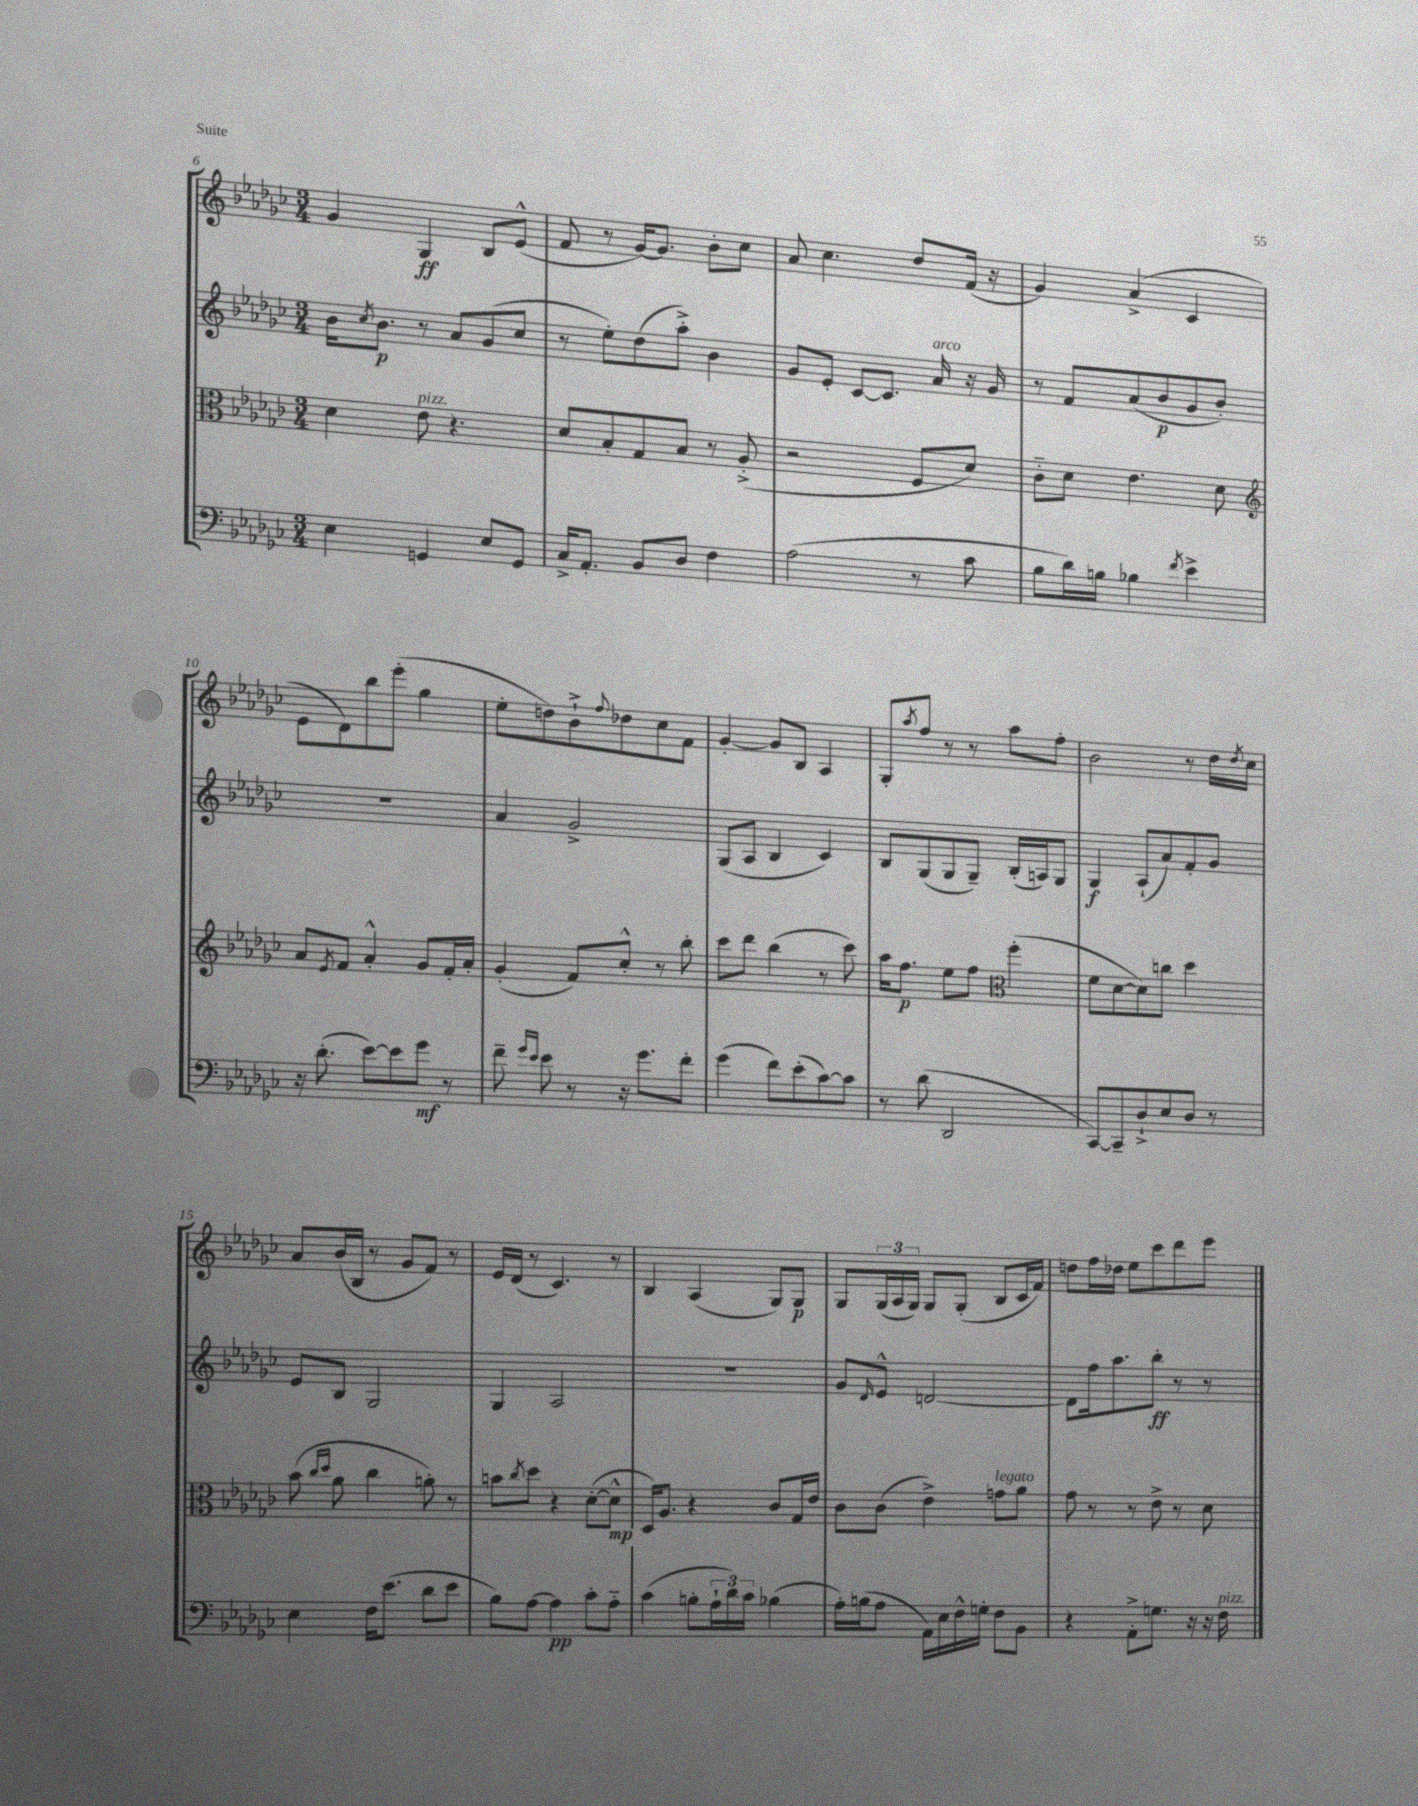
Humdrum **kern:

**kern	**kern	**kern	**kern
*staff4	*staff3	*staff2	*staff1
*clefF4	*clefC3	*clefG2	*clefG2
*k[b-e-a-d-g-c-]	*k[b-e-a-d-g-c-]	*k[b-e-a-d-g-c-]	*k[b-e-a-d-g-c-]
*M3/4	*M3/4	*M3/4	*M3/4
4E-	4d-	16b-	4g-
.	.	8qcc-	.
.	.	8.b-	.
4GG	8e-	8r	4G-
.	4.r	8a-	.
8E-	.	(8g-	8B-
8GG	.	8cc-	(8e-^^
=	=	=	=
16C-^	8d-	8r	8f
8.AA-'	.	.	.
.	8B-'	8ee-')	8r
8BB-	8G-	(8dd-	[16g-)
.	.	.	8.g-]
8D-	8B-	8aa-'^)	.
4F	8r	4b-	8b-'
.	(8A-'^	.	8cc-
=	=	=	=
(2A-	2r	8g-	8a-
.	.	8e-'	4.cc-
.	.	[8c-	.
.	.	8.c-]	.
8r	8F	.	8dd-
.	.	16a-	.
8c-	8d-)	16r	(16f
.	.	16g-	16r
=	=	=	=
8B-	8c-'~	8r	4g-)
16d-)	8d-	8f	.
16B	.	.	.
4B-	4.e-	(8a-	(4a-^
.	.	8b-	.
8qf	.	.	.
4e-^	.	8g-	4c-
.	8d-	8b-')	.
=	=	=	=
*	*clefG2	*	*
16r	8a-	2.r	8e-
(8.d-'	.	.	.
.	8qe-	.	.
.	8f	.	8d-)
[8e-)	4a-'^^	.	8bb-
8e-]	.	.	(8eee-'
8g-	8g-	.	4gg-
8r	16f'	.	.
.	16a-'	.	.
=	=	=	=
8f~	(4g-'	4a-	8ee-'
16qqg-	.	.	.
16qqe-	.	.	.
8e-	.	.	8dd)
8r	8f)	2g-^	8b-`^
.	.	.	8qqff
16r	8cc-'^^	.	8dd-
8.g-	.	.	.
.	8r	.	8cc-
8f'	8bb-'	.	8f
=	=	=	=
(4g-	8ccc-	(8G-	[4g-'
.	8ddd-	8A-	.
8f)	(4bb-	4B-	8g-]
(8e-'	.	.	8B-
[8c-)	8r	4c-)	4A-
8c-]	8ccc-)	.	.
=	=	=	=
8r	16aa-	8B-	8G-'
.	8.ff	.	.
.	.	.	8qaa-
(8d-	.	(8G-	8ff
2DD-	8ee-	8G-	8r
.	8ff	8G-~)	8r
*	*clefC3	*	*
.	(4ff'	(16B-'	8aa-
.	.	16A)	.
.	.	8G-	8ff'
=	=	=	=
[8CC-)	8f	4G-	2b-
8CC-~]	[8d-	.	.
8D-`^	8d-])	(8A-`	.
8E-	8cc	8a-)	.
8D-	4dd-	8f'	8r
8r	.	8g-	16dd-
.	.	.	8qdd-
.	.	.	16cc-
=	=	=	=
4E-	(8b-	8e-	8a-
.	16qqcc-	.	.
.	16qqdd-	.	.
.	8a-	8B-	(16b-
.	.	.	16B-
16F	4cc-	2G-	8r
(8.e-	.	.	.
.	.	.	8g-
8d-	8a')	.	8f)
8e-	8r	.	8r
=	=	=	=
8B-)	8b	4G-	16e-
.	.	.	(16d-
.	8qcc-	.	.
[8A-	8dd-	.	8r
4A-]	4r	2A-	4.c-)
8c-'	([8d-'	.	.
8A-'~	8d-^^]	.	8r
=	=	=	=
(4c-	16D-)	2.r	4B-
.	8.A-	.	.
8B'	4r	.	(4A-
24A-`	.	.	.
24d-)	.	.	.
24c-	.	.	.
(4B-	8c-	.	8G-)
.	16G-	.	8G-
.	16e-	.	.
=	=	=	=
16A-')	8c-	8g-	8G-
(16B	.	.	.
.	.	16qqd-	.
8A-	(8c-	8e-^^	(24G-
.	.	.	24A-
.	.	.	24G-)
16AA-)	4e-^)	[2d	8G-
16E-	.	.	.
16F^^	.	.	(8G-'
16G'	.	.	.
8F	8g	.	8B-
8BB-	8a-	.	16c-
.	.	.	16f)
=	=	=	=
4r	8g-	8d]	8dd
.	8r	16ff	16ff
.	.	8.aa-	16dd-
8AA-'^	8r	.	8ee-
8.G	8e-^	8bb-'	8ccc-
.	8r	8r	8ddd-
16r	.	.	.
16r	8d-	8r	8eee-
16F	.	.	.
==	==	==	==
*-	*-	*-	*-
